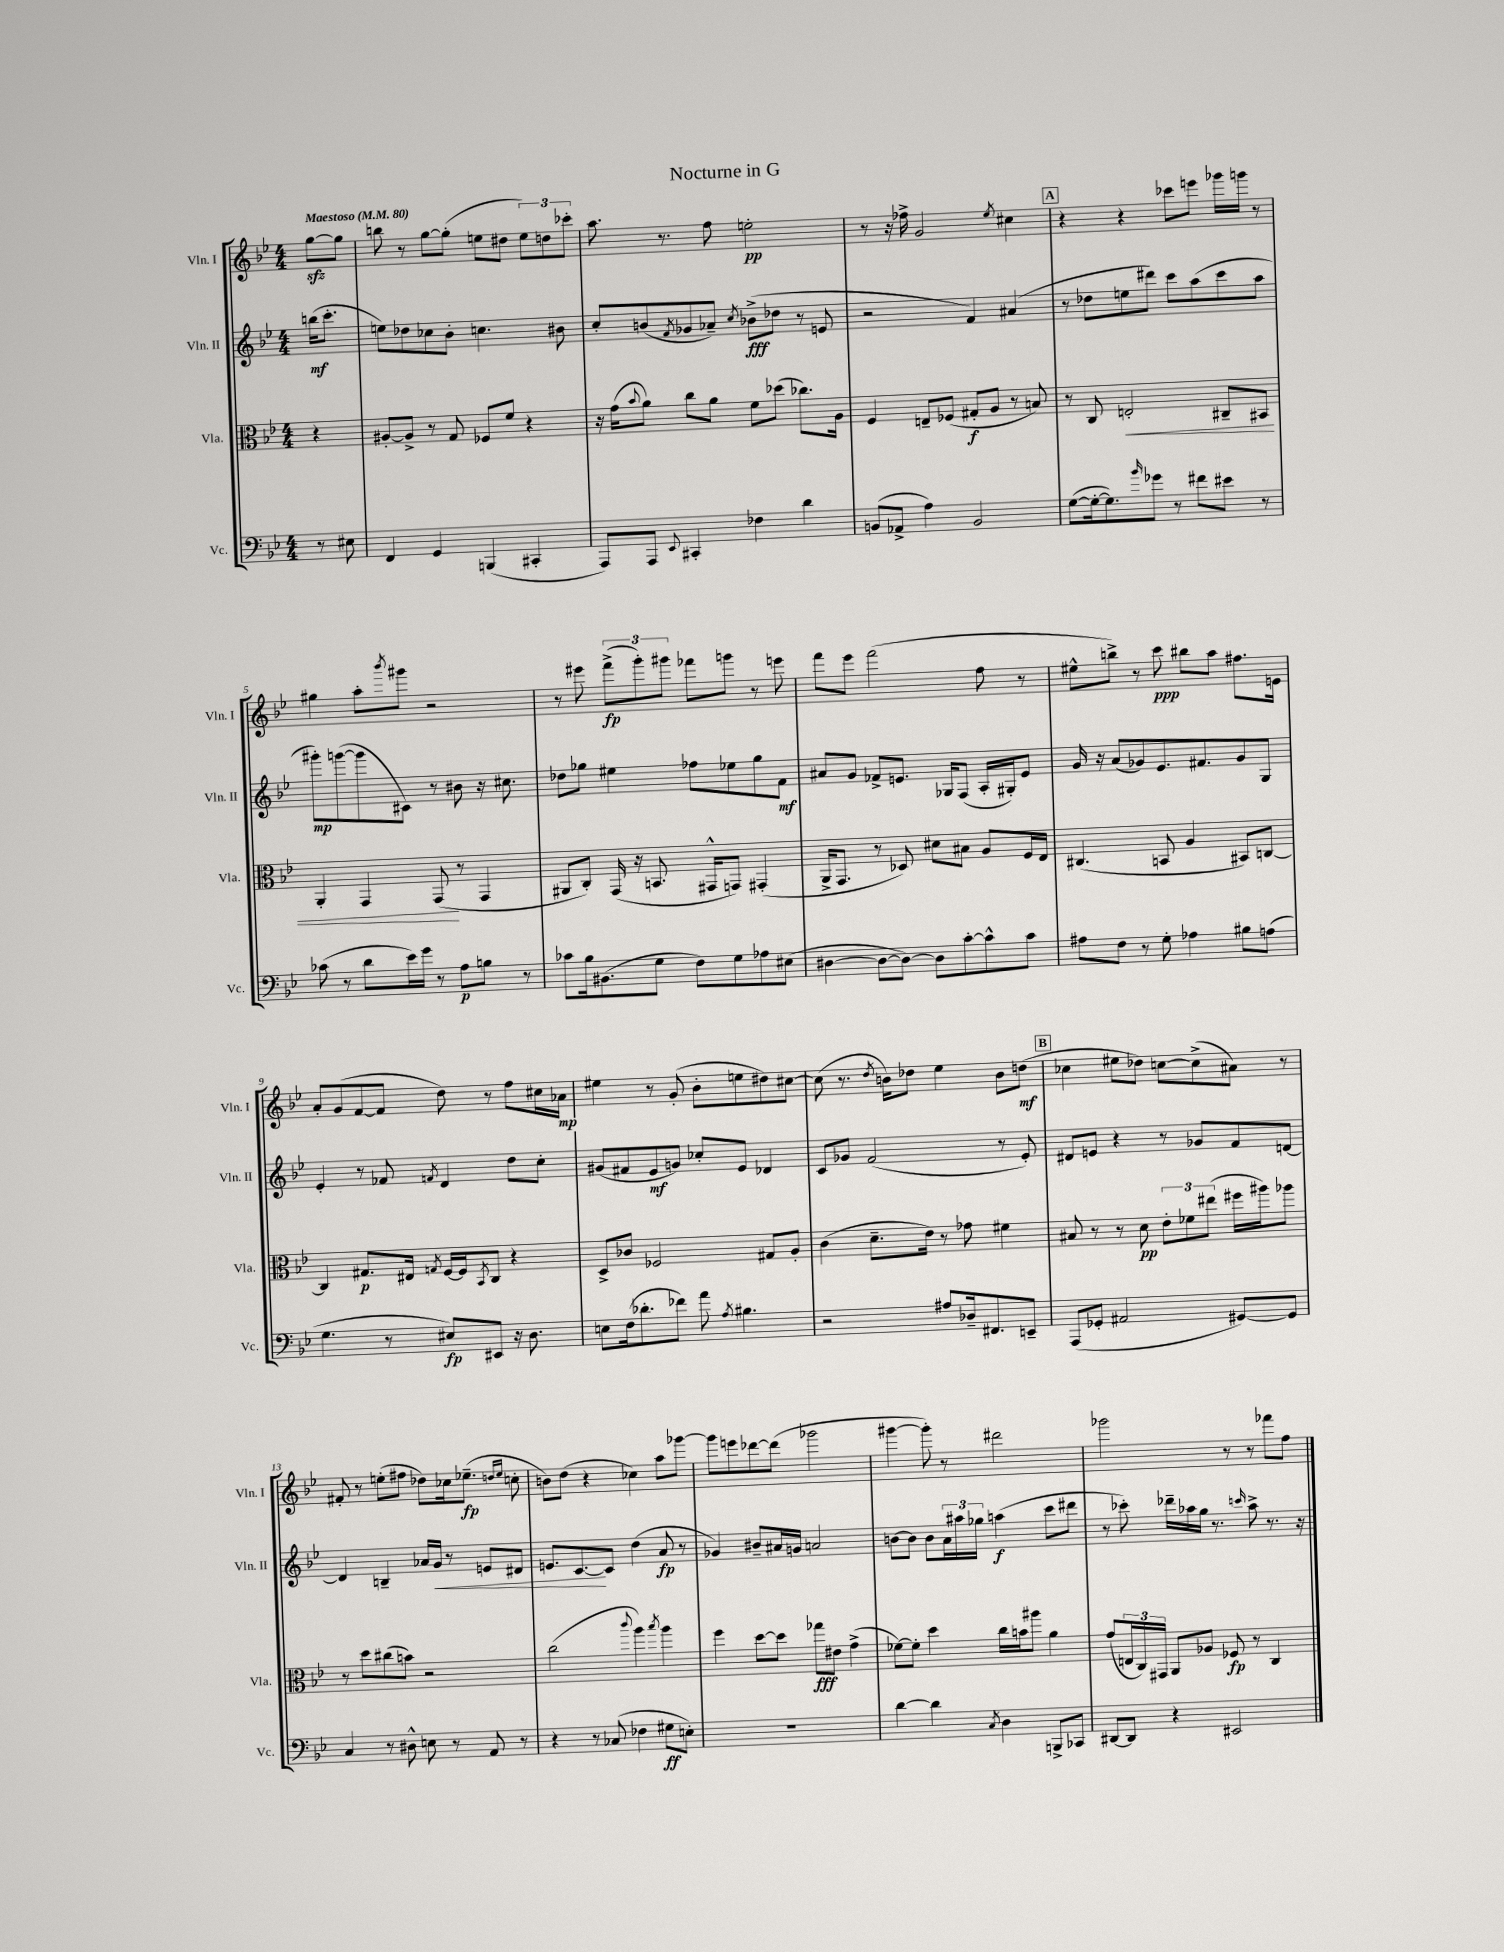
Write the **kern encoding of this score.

**kern	**dynam	**kern	**dynam	**kern	**dynam	**kern	**dynam
*part4	*part4	*part3	*part3	*part2	*part2	*part1	*part1
*staff4	*staff4	*staff3	*staff3	*staff2	*staff2	*staff1	*staff1
*I"Vc.	*	*I"Vla.	*	*I"Vln. II	*	*I"Vln. I	*
*I'Vc.	*	*I'Vla.	*	*I'Vln. II	*	*I'Vln. I	*
*clefF4	*	*clefC3	*	*clefG2	*	*clefG2	*
*k[b-e-]	*	*k[b-e-]	*	*k[b-e-]	*	*k[b-e-]	*
*M4/4	*	*M4/4	*	*M4/4	*	*M4/4	*
*MM80	*	*MM80	*	*MM80	*	*MM80	*
=	=	=	=	=	=	=	=
!	!	!	!	!	!	!LO:TX:a:B:t=Maestoso	!
8r	.	4r	.	(16bbn\KL	mf	[8ggzz\L	.
.	.	.	.	8.ccc'\J	.	.	.
8E#X\	.	.	.	.	.	8gg\J]	.
=1	=1	=1	=1	=1	=1	=1	=1
4FF/	.	[8A#X'/L	.	8een\L)	.	8bbn\	.
.	.	8A#^/J]	.	8dd-X\	.	8r	.
4GG/	.	8r	.	8cc-X\	.	[8gg\L	.
.	.	8G/	.	8b-'\J	.	(8gg'\J]	.
(4BBBn/	.	8F-X/L	.	4.ccn\	.	8een\L	.
.	.	8f/J	.	.	.	8dd#X\J	.
4CC#X'/	.	4r	.	.	.	12ee\L)	.
.	.	.	.	.	.	12ddn\	.
.	.	.	.	8b#X\	.	.	.
.	.	.	.	.	.	12ccc-X'\J	.
=2	=2	=2	=2	=2	=2	=2	=2
8AAA/L)	.	16r	.	8cc'/L	.	8.aa\	.
.	.	(16g\KL	.	.	.	.	.
.	.	8qqb-/	.	.	.	.	.
8AAA/J	.	8a\J)	.	(8bn/	.	.	.
.	.	.	.	.	.	8.r	.
8qqEE-/	.	.	.	8qf/	.	.	.
4CC#X'/	.	8cc\L	.	8g-X/	.	.	.
.	.	8a\J	.	8a-X~/J)	.	8ff\	.
.	.	.	.	8qcc/	.	.	.
4F-X\	.	8f\L	.	(8b-X^\L	fff	2een'\	pp
.	.	(8dd-X\J	.	8dd-X\J	.	.	.
4d\	.	8.cc-X\L)	.	8r	.	.	.
.	.	.	.	8en/	.	.	.
.	.	16A\Jk	.	.	.	.	.
=3	=3	=3	=3	=3	=3	=3	=3
(8BBn/L	.	4F/	.	2r	.	8r	.
8AA-X^/J	.	.	.	.	.	16r	.
.	.	.	.	.	.	16ff-X^\	.
4A\)	.	8En~/L	.	.	.	2g/	.
.	.	(8F-X/J	.	.	.	.	.
2BB/	.	8G#X'/L	f	4f/)	.	.	.
.	.	8A/J	.	.	.	.	.
.	.	.	.	.	.	8qee-/	.
.	.	8r	.	(4a#X/	.	4cc#X\	.
.	.	8Bn/)	.	.	.	.	.
!!LO:REH:place=s1:t=A
=4	=4	=4	=4	=4	=4	=4	=4
([8G\L	.	8r	.	8r	.	4r	.
16G'\k_	.	8C/	.	8dd-X\L	.	.	.
8.G\])	.	.	.	.	.	.	.
!	!	!	!LO:HP:b	!	!	!	!
.	.	2En'/	<	8een\	.	4r	.
16qqb-/	.	.	.	.	.	.	.
8g-X\J	.	.	.	8ddd#X\J)	.	.	.
8r	.	.	.	8ccc\L	.	8ccc-X\L	.
8f#X\L	.	.	.	(8aa\	.	8eeen\J	.
8e#X\J	.	8C#X~/L	.	8ccc\	.	16ggg-X\LL	.
.	.	.	.	.	.	16gggn\JJ	.
8r	.	8BB#X/J	.	8aa\J	.	8r	.
!!LO:LB:g=z
=5	=5	=5	=5	=5	=5	=5	=5
(8c-X\	.	4AA'/	.	8ggg#X'\L)	mp	4gg#X\	.
8r	.	.	.	([8gggn\	.	.	.
8d\L	.	4GG/	.	8ggg\]	.	8aa'\L	.
.	.	.	.	.	.	8qbbb-/	.
16e-\L)	.	.	.	8c#X\J)	.	8ggg#X\J	.
16g\JJ	.	.	.	.	.	.	.
8r	.	(8GG/	.	8r	.	2r	.
8A\L	p	8r	[	8b#X\	.	.	.
8Bn\J	.	4GG/	.	16r	.	.	.
.	.	.	.	8.cc#X\	.	.	.
8r	.	.	.	.	.	.	.
=6	=6	=6	=6	=6	=6	=6	=6
8c-X\L	.	8AA#X/L	.	8dd-X\L	.	8r	.
16B-\k	.	8C'/J)	.	8gg-X\J	.	8eee#X\	.
(8.BB#X\	.	.	.	.	.	.	.
.	.	(16GG/	.	4ee#X\	.	(12fff^\L	fp
.	.	16r	.	.	.	.	.
.	.	.	.	.	.	12ggg'\)	.
8G\J	.	8.BBn/	.	.	.	.	.
.	.	.	.	.	.	12ggg#X\J	.
8F\L)	.	.	.	8ff-X\L	.	8fff-X\L	.
.	.	16GG#X^^/KL	.	.	.	.	.
8G\	.	8GGn/J)	.	8ee-X\	.	8gggn\J	.
8A-X\	.	(4GG#X'/	.	8gg-\	.	8r	.
(8E#X\J	.	.	.	8f\J	mf	8eeen\	.
=7	=7	=7	=7	=7	=7	=7	=7
[4D#X\	.	16AA^/KL	.	8a#X/L	.	8fff\L	.
.	.	8.GG/J	.	.	.	.	.
.	.	.	.	8g/J	.	8eee-\J	.
8D#\L_	.	8r	.	8f-X^/L	.	(2fff\	.
8D#\J_)	.	8D-X/)	.	8.en/J	.	.	.
8D#\L]	.	8d#X\L	.	.	.	.	.
.	.	.	.	16G-X/KL	.	.	.
[8c'\	.	8B#X\J	.	(8F/J	.	.	.
8c^^\]	.	8A/L	.	16A'/LL	.	8ff\	.
.	.	.	.	16G#X'/J)	.	.	.
8c\J	.	16F/L	.	8e/J	.	8r	.
.	.	16E-/JJ	.	.	.	.	.
=8	=8	=8	=8	=8	=8	=8	=8
8A#X\L	.	(4.C#X/	.	16g/	.	8ee#X^^\L	.
.	.	.	.	16r	.	.	.
8F\J	.	.	.	(8a/L	.	8bbn^\J)	.
8r	.	.	.	8g-X/)	.	8r	.
8G'\	.	8BBn/	.	8.e-/	.	8ccc\	ppp
4A-X\	.	4A/	.	.	.	8bb#X\L	.
.	.	.	.	8.f#X/	.	.	.
.	.	.	.	.	.	8aa\J	.
8B#X\L	.	8BB#X/L)	.	8g-/	.	8.ff#X\L	.
(8An\J	.	[8Cn/J	.	8G/J	.	.	.
.	.	.	.	.	.	16en\Jk	.
!!LO:LB:g=z
=9	=9	=9	=9	=9	=9	=9	=9
4.G\	.	4C/]	.	4e-'/	.	8a'/L	.
.	.	.	.	.	.	(8g/	.
.	.	8.G#X/L	p	8r	.	[8f/	.
8r	.	.	.	8f-X/	.	8f/J]	.
.	.	16E#X/Jk	.	.	.	.	.
.	.	8qGn/	.	8qfn/	.	.	.
8E#X/L)	fp	[16F/LL	.	4d/	.	8dd\)	.
.	.	16F/J]	.	.	.	.	.
.	.	8qBB-/	.	.	.	.	.
8EE#X/J	.	8C/J	.	.	.	8r	.
16r	.	4r	.	8dd\L	.	8ff\L	.
8.D\	.	.	.	.	.	.	.
.	.	.	.	8cc'\J	.	16cc#X\L	.
.	.	.	.	.	.	16a-X\JJ	mp
=10	=10	=10	=10	=10	=10	=10	=10
8En\L	.	8D^/L	.	(8g#X/L	.	4ee#X\	.
(16F\k	.	8c-X/J	.	8f#X/	.	.	.
8.d-X'\	.	.	.	.	.	.	.
.	.	2F-X/	.	8e-/	mf	8r	.
8f-X\J)	.	.	.	8gn/J)	.	(8g'/	.
8a\	.	.	.	8cc-X'/L	.	8b-'\L	.
8qA/	.	.	.	.	.	.	.
4.B#X\	.	.	.	8e-/J	.	8een\	.
.	.	8G#X/L	.	4d-X/	.	8dd#X\)	.
.	.	8A'/J	.	.	.	[8cc#X\J	.
=11	=11	=11	=11	=11	=11	=11	=11
2r	.	(4c\	.	8c/L	.	(8cc#\]	.
.	.	.	.	8g-X/J	.	8.r	.
.	.	8.d~\L	.	(2f/	.	.	.
.	.	.	.	.	.	8qdd/	.
.	.	.	.	.	.	16bn\KL)	.
.	.	.	.	.	.	8dd-X\J	.
.	.	16e-\Jk)	.	.	.	.	.
8A#X/L	.	8r	.	.	.	4ee-\	.
16D-X~/k	.	8g-X\	.	.	.	.	.
8.FF#X/	.	.	.	.	.	.	.
.	.	4f#X\	.	8r	.	8b\L	.
8EEn~/J	.	.	.	8e-'/)	.	(8ddn\J	mf
!!LO:REH:place=s1:t=B
=12	=12	=12	=12	=12	=12	=12	=12
(8AAA/L	.	8B#X/	.	8d#X/L	.	4cc-X\	.
8GG-X'/J	.	8r	.	8en/J	.	.	.
2AA#X/	.	8r	.	4r	.	8ee#X\L	.
.	.	8d\	pp	.	.	8dd-X\J)	.
.	.	12e-'\L	.	8r	.	[8ccn\L	.
.	.	12f-X\	.	.	.	.	.
.	.	.	.	8g-X/L	.	(8cc^\]	.
.	.	(12ee#X\J	.	.	.	.	.
[8GG#X/L)	.	16ff#X\LL	.	8f/	.	8a#X\J)	.
.	.	16aa#X\J)	.	.	.	.	.
8GG#/J]	.	8aa-X\J	.	[8dn/J	.	8r	.
!!LO:LB:g=z
=13	=13	=13	=13	=13	=13	=13	=13
4C/	.	8r	.	4d/]	.	8f#X'/	.
.	.	8dd\L	.	.	.	8r	.
8r	.	(8cc#X\	.	4Bn~/	.	(8een'\L	.
8D#X^^\	.	8bn\J)	.	.	.	8ff#X\J	.
8En\	.	2r	.	16a-X/LL	.	8dd-X\L)	.
!	!	!	!	!	!LO:HP:b	!	!
.	.	.	.	16g/JJ	<	.	.
8r	.	.	.	8r	.	16cc-X\k	.
.	.	.	.	.	.	(8.ee-X~\J	fp
8AA/	.	.	.	8en/L	.	.	.
.	.	.	.	.	.	16qqddn/LL	.
.	.	.	.	.	.	16qqee-/JJ	.
8r	.	.	.	8d#X/J	.	8ccn'\	.
=14	=14	=14	=14	=14	=14	=14	=14
4r	.	(2cc\	.	8.en/L	.	8bn\L)	.
.	.	.	.	.	.	(8dd\J	.
.	.	.	.	[8.c/	.	.	.
8r	.	.	.	.	.	4r	.
(8C-X/	.	.	.	8c/J]	[	.	.
.	.	8qqccc/	.	.	.	.	.
4F-X\	.	4aa\)	.	(4dd\	.	4cc-X\)	.
.	.	8qbb-/	.	.	.	.	.
8G#X\L	ff	4aa\	.	8a/	fp	8aa\L	.
8En'\J)	.	.	.	8r	.	[8ggg-X\J	.
=15	=15	=15	=15	=15	=15	=15	=15
1r	.	4ff\	.	4g-X/)	.	8ggg-\L]	.
.	.	.	.	.	.	8eeen\	.
.	.	[8dd\L	.	8b#X~/L	.	[8ddd-X\	.
.	.	8dd\J]	.	16a#X/L	.	(8ddd-\J]	.
.	.	.	.	16gn/JJ	.	.	.
.	.	8gg-X\L	fff	2an/	.	2ggg-X\	.
.	.	8e#X\J	.	.	.	.	.
.	.	(4g^\	.	.	.	.	.
=16	=16	=16	=16	=16	=16	=16	=16
[4d\	.	[8f-X\L)	.	[8bn\L	.	[4ggg#X\	.
.	.	8f-'\J]	.	8b\J]	.	.	.
4d\]	.	4dd\	.	8b\L	.	8ggg#'\])	.
.	.	.	.	24a\L	.	8r	.
.	.	.	.	24aa#X\	.	.	.
.	.	.	.	24gg-X\JJ	.	.	.
8qC/	.	.	.	.	.	.	.
4D\	.	16cc\LL	.	(4aan\	f	2ddd#X\	.
.	.	16bn\J	.	.	.	.	.
.	.	8aa#X\J	.	.	.	.	.
8BBBn^/L	.	4a\	.	8ccc\L	.	.	.
8CC-X/J	.	.	.	8ddd#X\J	.	.	.
=17	=17	=17	=17	=17	=17	=17	=17
[8DD#X/L	.	(8g/L	.	8r	.	2ggg-X\	.
8DD#/J]	.	24En/L	.	8ccc-X'\)	.	.	.
.	.	24C/)	.	.	.	.	.
.	.	24GG#X/JJ	.	.	.	.	.
4r	.	8AA/L	.	16ddd-X~\LL	.	.	.
.	.	.	.	16aa-X\	.	.	.
.	.	8A-X/J	.	16gg\JJ	.	.	.
.	.	.	.	8.r	.	.	.
2EE#X/	.	8F-X/	fp	.	.	8r	.
.	.	.	.	16qqcccn/	.	.	.
.	.	8r	.	8aa-^\	.	8r	.
.	.	4C/	.	8.r	.	8fff-X\L	.
.	.	.	.	.	.	8ff\J	.
.	.	.	.	16r	.	.	.
==	==	==	==	==	==	==	==
*-	*-	*-	*-	*-	*-	*-	*-
